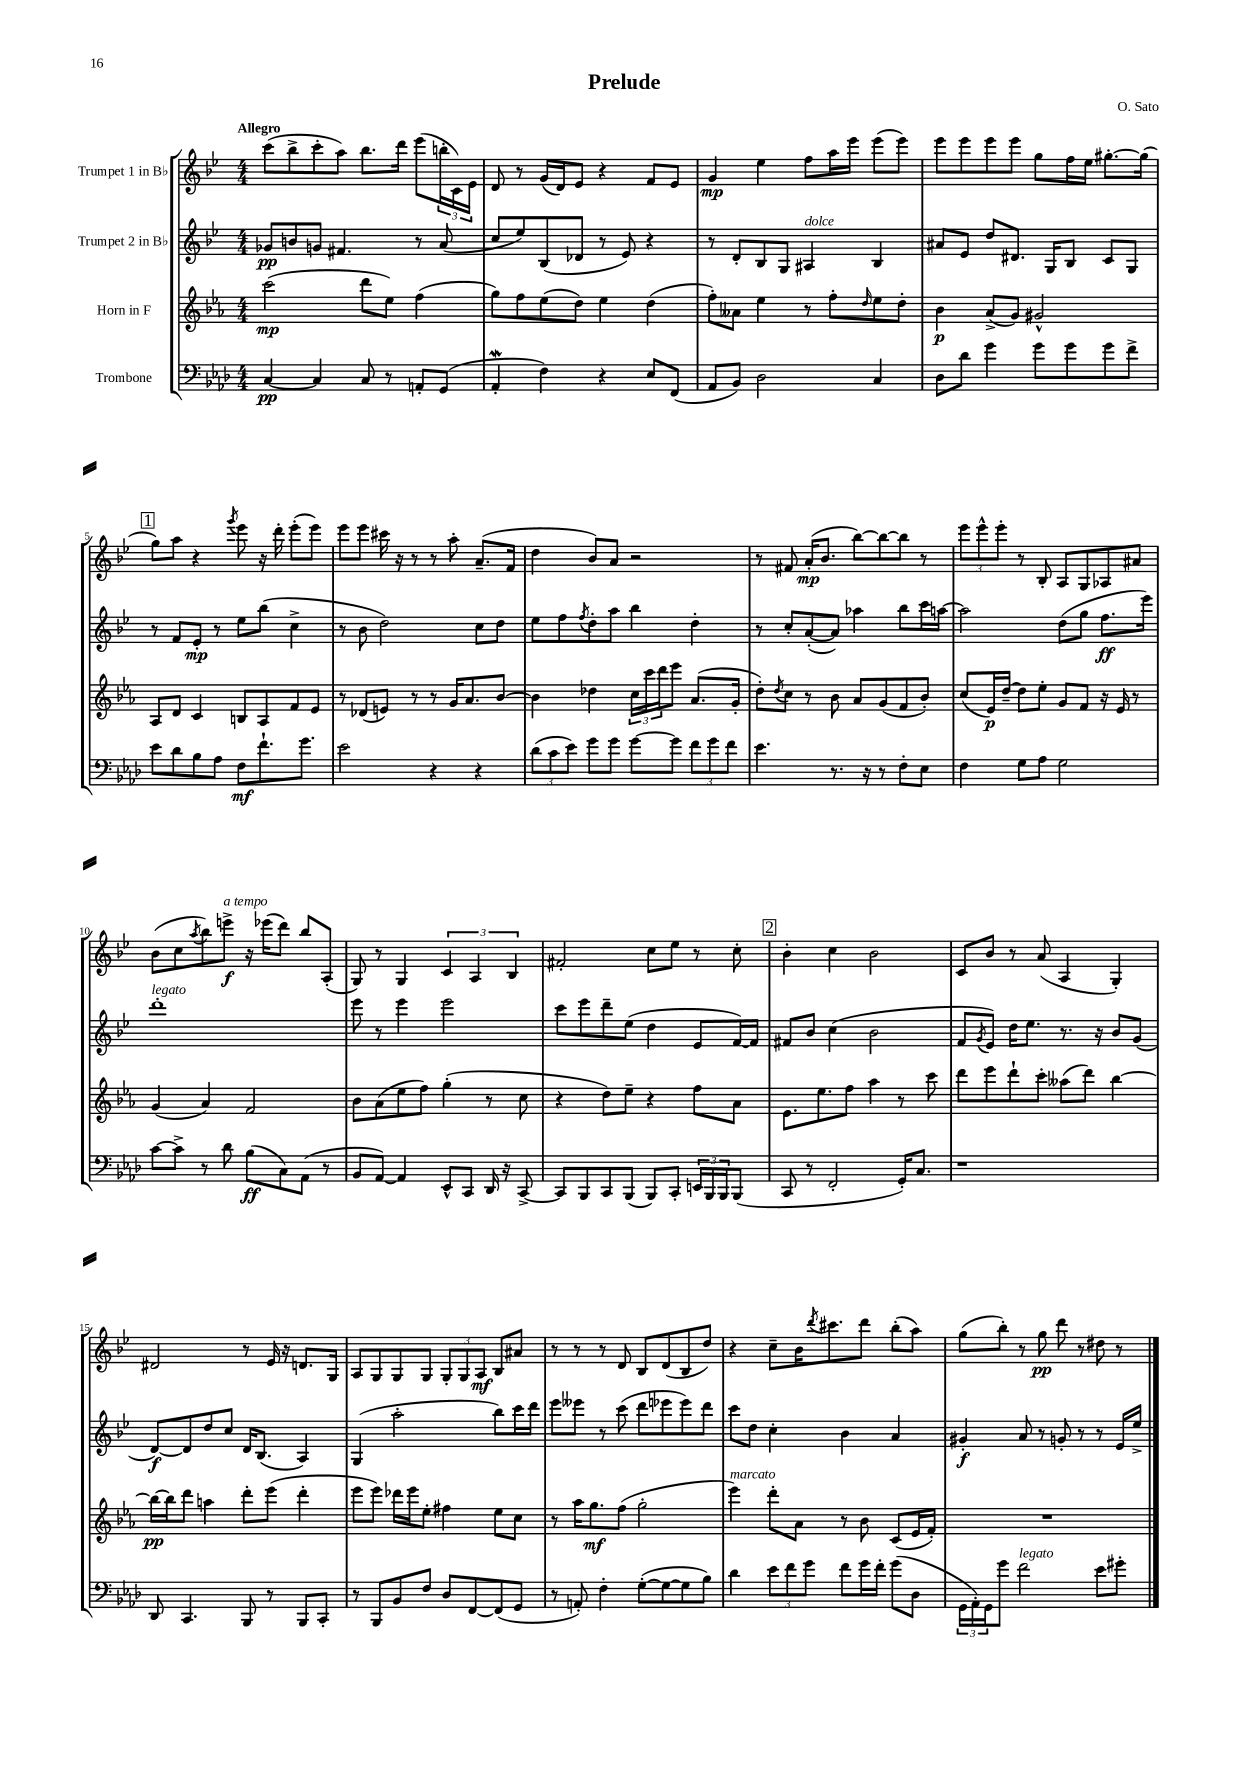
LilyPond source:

\header { title = "Prelude" composer = "O. Sato" }
<<
\new StaffGroup <<
\new Staff = "s0" \with { instrumentName = "Trumpet 1 in Bb" } {
    \clef treble \key bes \major \numericTimeSignature \time 4/4 \tempo "Allegro"
    c'''8( bes''8-> c'''8-. a''8) bes''8. d'''16 ees'''8( \tuplet 3/2 { b''16-. c'16) ees'16 } |
    d'8 r8 g'16( d'16) ees'8 r4 f'8 ees'8 |
    g'4\mp ees''4 f''8 a''16 ees'''16 ees'''8( ees'''8) |
    ees'''8 ees'''8 ees'''8 ees'''8 g''8 f''16 ees''16 gis''8.~-. gis''16( |
    \mark \markup { \box "1" } g''8) a''8 r4 \acciaccatura { g'''8 } ees'''8 r16 d'''16-. ees'''8-.( ees'''8) |
    ees'''8 ees'''8 cis'''16 r16 r8 r8 a''8-. a'8.--( f'16 |
    d''4 bes'8) a'8 r2 |
    r8 fis'8 a'16-.\mp( bes'8. bes''8~) bes''8~ bes''8 r8 |
    \tuplet 3/2 { ees'''8 ees'''8-^ ees'''8-. } r8 bes8-. a8 g8 aes8 ais'8 |
    bes'8( c''8 \acciaccatura { a''8 } bes''8) e'''8->\f^\markup { \italic "a tempo" } r16 ees'''16( d'''8) bes''8 a8-.( |
    g8) r8 g4 \tuplet 3/2 { c'4 a4 bes4 } |
    fis'2-. c''8 ees''8 r8 c''8-. |
    \mark \markup { \box "2" } bes'4-. c''4 bes'2 |
    c'8 bes'8 r8 a'8( a4 g4-.) |
    dis'2 r8 ees'16 r16 d'8. g16 |
    a8 g8 g8 g8 \tuplet 3/2 { g8-. g8 a8\mf } bes8 ais'8 |
    r8 r8 r8 d'8 bes8 d'8( bes8 d''8) |
    r4 c''8-- bes'16 \acciaccatura { d'''8 } cis'''8. d'''8 bes''8-.( a''8) |
    g''8( bes''8-.) r8 g''8\pp d'''8 r8 dis''8 r8 \bar "|." |
}
\new Staff = "s1" \with { instrumentName = "Trumpet 2 in Bb" } {
    \clef treble \key bes \major \numericTimeSignature \time 4/4
    ges'8\pp b'8 g'8 fis'4. r8 a'8( |
    c''8 ees''8) bes8( des'8 r8 ees'8) r4 |
    r8 d'8-. bes8 g8 ais4^\markup { \italic "dolce" } bes4 |
    ais'8 ees'8 d''8 dis'8. g16 bes8 c'8 g8 |
    \mark \markup { \box "1" } r8 f'8 ees'8-.\mp r8 ees''8 bes''8( c''4-> |
    r8 bes'8 d''2) c''8 d''8 |
    ees''8 f''8 \acciaccatura { f''8 } d''8-. a''8 bes''4 d''4-. |
    r8 c''8-. a'8~-.( a'8) aes''4 bes''8 c'''16 a''16~ |
    a''2 d''8( g''8 f''8.\ff ees'''16) |
    d'''1-.^\markup { \italic "legato" } |
    ees'''8 r8 ees'''4 ees'''2 |
    c'''8 ees'''8 d'''8-- ees''8( d''4 ees'8 f'16~) f'16 |
    \mark \markup { \box "2" } fis'8 bes'8 c''4( bes'2 |
    f'8 \acciaccatura { g'8 } ees'8) d''16 ees''8. r8. r16 bes'8 g'8( |
    d'8~\f) d'8 d''8 c''8 d'16 bes8.( a4) |
    g4( a''2-. bes''8) c'''16 d'''16 |
    ees'''8 eeses'''8 r8 c'''8( d'''8 ees'''8 ees'''8) d'''8 |
    c'''8 d''8 c''4-. bes'4 a'4 |
    gis'4-.\f a'8 r8 g'8-. r8 r8 ees'16 ees''16-> \bar "|." |
}
\new Staff = "s2" \with { instrumentName = "Horn in F" } {
    \clef treble \key ees \major \numericTimeSignature \time 4/4
    c'''2\mp( d'''8 ees''8) f''4( |
    g''8) f''8 ees''8( d''8) ees''4 d''4( |
    f''8-.) aeses'8 ees''4 r8 f''8-. \grace { d''16 } ees''8 d''8-. |
    bes'4\p aes'8->( g'8) gis'2-^ |
    \mark \markup { \box "1" } aes8 d'8 c'4 b8 aes8 f'8 ees'8 |
    r8 des'8( e'8) r8 r8 g'16 aes'8. bes'8~ |
    bes'4 des''4 \tuplet 3/2 { c''16 c'''16 d'''16 } ees'''8 aes'8.( g'16-. |
    d''8-.) \acciaccatura { d''8 } c''8 r8 bes'8 aes'8 g'8( f'8 bes'8-.) |
    c''8( ees'16\p) d''16~-- d''8 ees''8-. g'8 f'8 r16 ees'16 r8 |
    g'4( aes'4) f'2 |
    bes'8 aes'8( ees''8 f''8) g''4-.( r8 c''8 |
    r4 d''8) ees''8-- r4 f''8 aes'8 |
    \mark \markup { \box "2" } ees'8. ees''8. f''8 aes''4 r8 c'''8 |
    d'''8 ees'''8 d'''8-! c'''8-. aeses''8( d'''8) bes''4~ |
    bes''16~\pp bes''16 d'''8 a''4 d'''8-. ees'''8( d'''4-. |
    ees'''8 ees'''8) des'''16 ees'''16 ees''8-. fis''4 ees''8 c''8 |
    r8 aes''16 g''8.\mf f''8( g''2-. |
    ees'''4^\markup { \italic "marcato" }) d'''8-. aes'8 r8 bes'8 c'8( ees'16 f'16-.) |
    R1 \bar "|." |
}
\new Staff = "s3" \with { instrumentName = "Trombone" } {
    \clef bass \key aes \major \numericTimeSignature \time 4/4
    c4~\pp c4 c8 r8 a,8-. g,8( |
    aes,4-.\mordent f4) r4 ees8 f,8( |
    aes,8 bes,8) des2 c4 |
    des8 des'8 g'4 g'8 g'8 g'8 f'8-> |
    \mark \markup { \box "1" } ees'8 des'8 bes8 aes8 f8\mf f'8.-! g'8. |
    ees'2 r4 r4 |
    \tuplet 3/2 { des'8( c'8 ees'8) } g'8 g'8 g'8~ g'8 \tuplet 3/2 { f'8 g'8 f'8 } |
    ees'4. r8. r16 r8 f8-. ees8 |
    f4 g8 aes8 g2 |
    c'8~ c'8-> r8 des'8 bes8\ff( c8) aes,8( r8 |
    bes,8 aes,8~) aes,4 ees,8-^ c,8 des,16 r16 c,8~-> |
    c,8 bes,,8 c,8 bes,,8( bes,,8) c,8-. \tuplet 3/2 { e,16 bes,,16 bes,,16 } bes,,8( |
    \mark \markup { \box "2" } c,8 r8 f,2-. g,16-.) c8. |
    r1 |
    des,8 c,4. bes,,8 r8 bes,,8 c,8-. |
    r8 bes,,8 bes,8 f8 des8 f,8~ f,8( g,8 |
    r8 a,8-.) f4-. g8~-.( g8~ g8 bes8) |
    des'4 \tuplet 3/2 { ees'8 f'8 g'8 } f'8 g'16 f'16-. g'8( des8 |
    \tuplet 3/2 { g,16 aes,16-.) g,16 } g'8 f'2^\markup { \italic "legato" } ees'8 gis'8-. \bar "|." |
}
>>
>>
